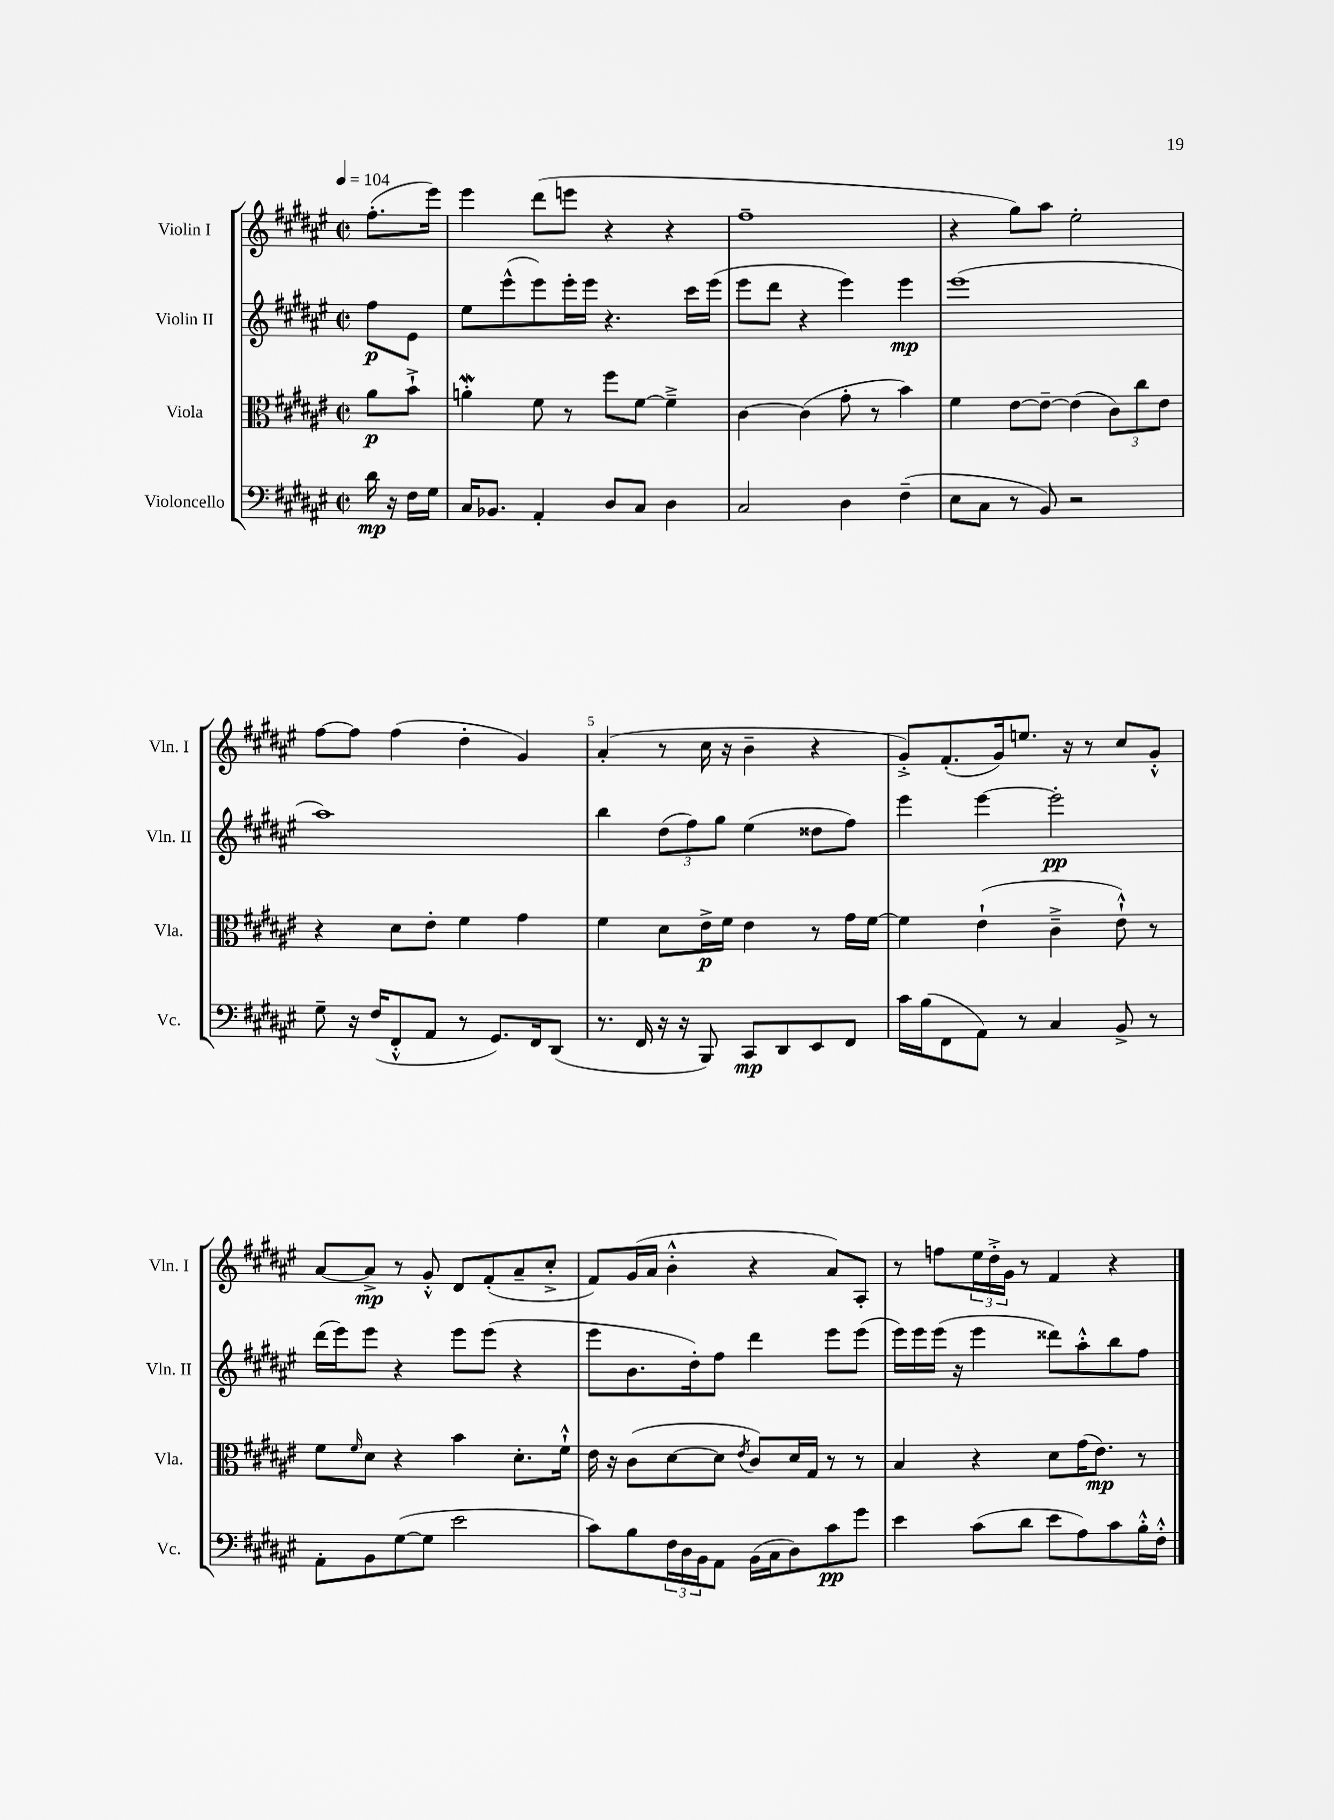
<<
\new StaffGroup <<
\new Staff = "s0" \with { instrumentName = "Violin I" shortInstrumentName = "Vln. I" } {
    \clef treble \key fis \major \defaultTimeSignature \time 2/2 \partial 4 \tempo 4 = 104
    fis''8.-.( eis'''16) |
    eis'''4 dis'''8( e'''8 r4 r4 |
    fis''1-- |
    r4 gis''8) ais''8 eis''2-. |
    fis''8~ fis''8 fis''4( dis''4-. gis'4) |
    ais'4-.( r8 cis''16 r16 b'4-- r4 |
    gis'8-.->) fis'8.-.( gis'16) e''8. r16 r8 cis''8 gis'8-.-^ |
    ais'8~ ais'8->\mp r8 gis'8-.-^ dis'8 fis'8-.( ais'8-- cis''8-.-> |
    fis'8) gis'16( ais'16 b'4-.-^ r4 ais'8) ais8-. |
    r8 f''8 \tuplet 3/2 { eis''16 dis''16-.-> gis'16 } r8 fis'4 r4 \bar "|." |
}
\new Staff = "s1" \with { instrumentName = "Violin II" shortInstrumentName = "Vln. II" } {
    \clef treble \key fis \major \defaultTimeSignature \time 2/2 \partial 4
    fis''8\p eis'8 |
    eis''8 eis'''8-^( eis'''8) eis'''16-. eis'''16 r4. cis'''16 eis'''16( |
    eis'''8 dis'''8 r4 eis'''4) eis'''4\mp |
    eis'''1( |
    ais''1) |
    b''4 \tuplet 3/2 { dis''8( fis''8) gis''8 } eis''4( disis''8 fis''8) |
    eis'''4 eis'''4~ eis'''2-.\pp |
    dis'''16( eis'''16) eis'''8 r4 eis'''8 eis'''8( r4 |
    eis'''8 b'8. dis''16-.) fis''8 dis'''4 eis'''8 eis'''8( |
    eis'''16) eis'''16 eis'''16( r16 eis'''4 disis'''8) ais''8-.-^ b''8 fis''8 \bar "|." |
}
\new Staff = "s2" \with { instrumentName = "Viola" shortInstrumentName = "Vla." } {
    \clef alto \key fis \major \defaultTimeSignature \time 2/2 \partial 4
    ais'8\p b'8-!-> |
    a'4-.\mordent fis'8 r8 fis''8 fis'8~ fis'4---> |
    cis'4~ cis'4( gis'8-. r8 b'4) |
    fis'4 eis'8~ eis'8~-- eis'4( \tuplet 3/2 { cis'8) cis''8 eis'8 } |
    r4 dis'8 eis'8-. fis'4 gis'4 |
    fis'4 dis'8 eis'16->\p fis'16 eis'4 r8 gis'16 fis'16~ |
    fis'4 eis'4-!( cis'4---> eis'8-!-^) r8 |
    fis'8 \grace { fis'16 } dis'8 r4 b'4 dis'8.-. fis'16-!-^ |
    eis'16 r16 cis'8( dis'8~ dis'8 \acciaccatura { eis'8 } cis'8) dis'16 gis16 r8 r8 |
    b4 r4 dis'8 gis'16( eis'8.\mp) r8 \bar "|." |
}
\new Staff = "s3" \with { instrumentName = "Violoncello" shortInstrumentName = "Vc." } {
    \clef bass \key fis \major \defaultTimeSignature \time 2/2 \partial 4
    dis'16\mp r16 fis16 gis16 |
    cis16 bes,8. ais,4-. dis8 cis8 dis4 |
    cis2 dis4 fis4--( |
    eis8 cis8 r8 b,8) r2 |
    gis8-- r16 fis16( fis,8-.-^ ais,8 r8 gis,8.) fis,16 dis,8( |
    r8. fis,16 r16 r16 b,,8) cis,8\mp dis,8 eis,8 fis,8 |
    cis'16 b16( fis,8 ais,8) r8 cis4 b,8-> r8 |
    ais,8-. b,8 gis8~( gis8 eis'2 |
    cis'8) b8 \tuplet 3/2 { fis16 dis16 b,16 } ais,8 b,16( cis16 dis8) cis'8\pp gis'8 |
    eis'4 cis'8( dis'8 eis'8 ais8) cis'8 b16-.-^ fis16-.-^ \bar "|." |
}
>>
>>
\layout { \context { \Score \override BarNumber.break-visibility = ##(#f #t #t) barNumberVisibility = #(every-nth-bar-number-visible 5) } }
